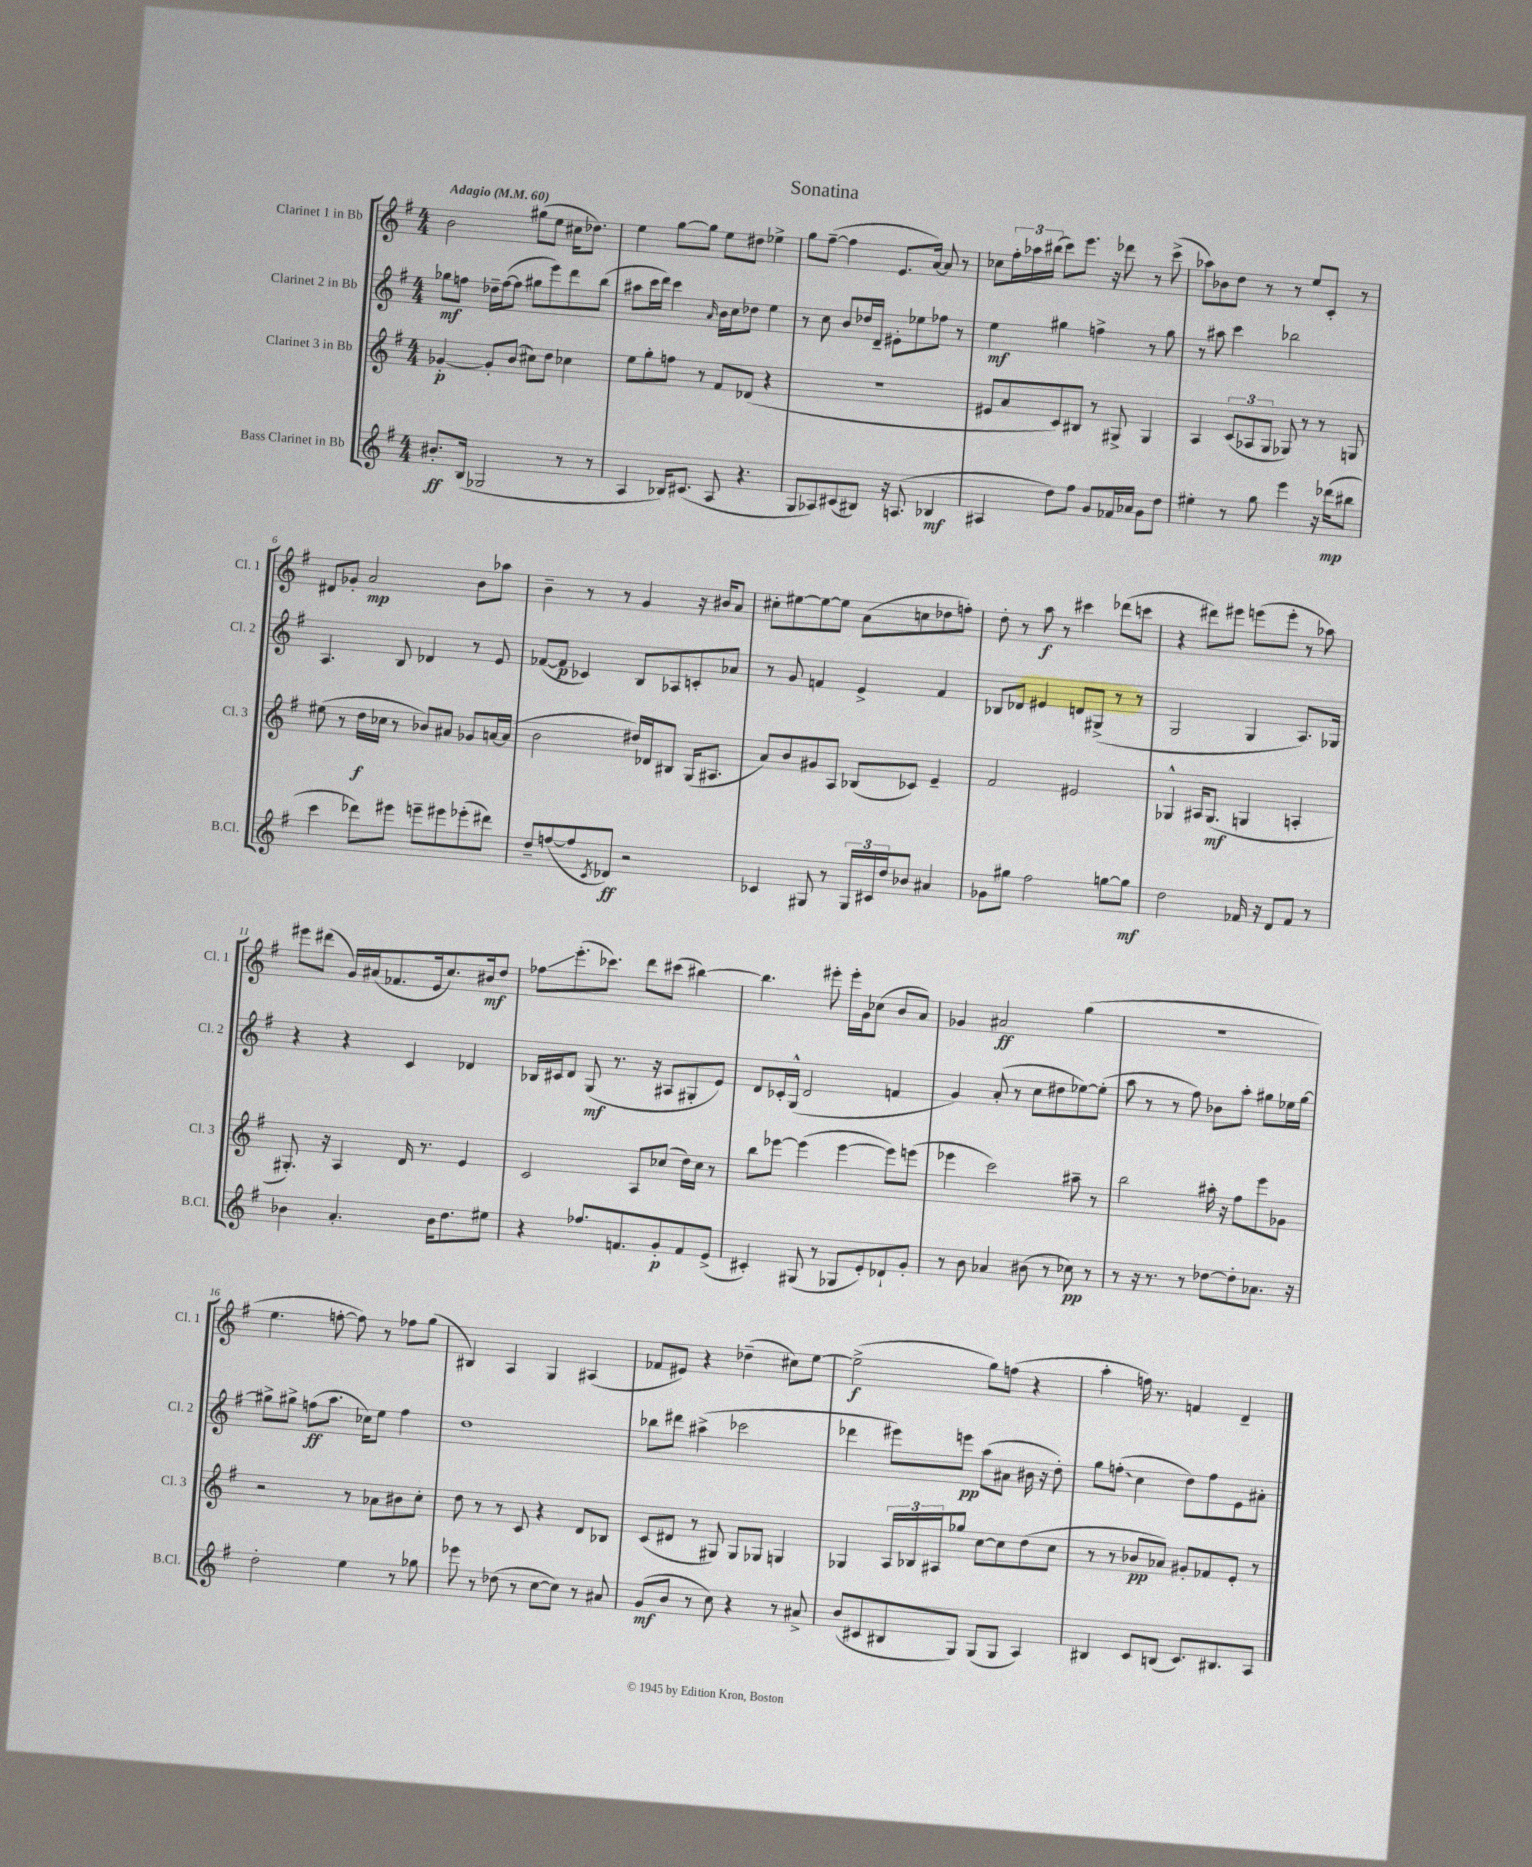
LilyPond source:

\header { title = "Sonatina" }
<<
\new StaffGroup <<
\new Staff = "s0" \with { instrumentName = "Clarinet 1 in Bb" shortInstrumentName = "Cl. 1" } {
    \clef treble \key g \major \numericTimeSignature \time 4/4 \tempo "Adagio" 4 = 60
    b'2 gis''8( e''8 cis''16 des''8.) |
    e''4 g''8~ g''8 e''8 dis''8 ees''4-> |
    g''8 fis''8~--( fis''4 e'8. a'16~) a'8 r8 |
    ces''8 \tuplet 3/2 { fis''16-. aes''16 bis''16( } c'''8) e'''8. r16 des'''8 r8 c'''8->( |
    aes''8) bes'8 d''8 r8 r8 e''8 c'8-. r8 |
    dis'8 ges'8-. a'2\mp b'8 aes''8 |
    b'4-- r8 r8 g'4 r16 bis'16 a'8 |
    cis''8-. eis''8~ eis''8~ eis''8 a'8( c''8 des''8 f''8-.) |
    d''8-. r8 a''8\f r8 cis'''4 des'''8( c'''8 |
    r4 dis'''8) eis'''8 e'''8( e'''8-. r8 aes''8) |
    eis'''8 dis'''8( g'16) ais'16( fes'8. e'16 c''8.) bis'16\mf d''8 |
    fes''8\glissando e'''8.-.( ces'''8.) d'''8 cis'''8( bis''4~) |
    bis''4. eis'''8-. eis'''16-. g'16 ces''8( b'8 a'8) |
    ges'4 ais'2\ff g''4( |
    R1 |
    e''4. f''8~-. f''8) r8 fes''8 g''8( |
    bis4) a4 g4 ais4( |
    fes'8 eis'8) r4 des''4--( cis''8) e''8~ |
    e''2->\f( g''8) f''8( r4 |
    a''4-. f''16) r8. f'4 d'4-- \bar "|." |
}
\new Staff = "s1" \with { instrumentName = "Clarinet 2 in Bb" shortInstrumentName = "Cl. 2" } {
    \clef treble \key g \major \numericTimeSignature \time 4/4
    ges''8\mf f''8 des''16-- f''16~( f''8 gis''8 e'''8) d'''8 b''8( |
    ais''8 c'''16 d'''16) c'''4 \grace { a'16 } b'16 c''16 des''8 e''4 |
    r8 c''8 b'8 des''16 d'16-- eis'8-. ees''8 fes''8 r8 |
    e''4\mf gis''4 f''4-> r8 gis''8 |
    r8 ais''8 c'''4 bes''2 |
    a4. b8 des'4 r8 e'8 |
    fes'8~( fes'8\p ces'4) b8 aes8 c'8-. aes'8 |
    r8 g'8 f'4 e'4-> f'4 |
    bes8 des'8 eis'4 d'8 gis8->( r8 r8 |
    g2 g4 a8.) ges16 |
    r4 r4 c'4 des'4 |
    bes16 cis'16 d'8 g8\mf( r8. r16 ais8 gis8-. e'8) |
    d'8 ces'16-. g16-^( d'2 f'4 |
    g'4) a'8-.( r8 c''8 dis''8 ees''8~) ees''8-.( |
    a''8 r8 r8 fis''8) bes'8 a''8-. gis''8 ees''16 gis''16~ |
    gis''8-> gis''8-> f''8\ff( a''8. ces''16) e''8 f''4 |
    d''1 |
    bes''8 dis'''8 ais''4->( ces'''2 |
    des'''4 eis'''8) e'''8\pp a''8( ais'8 bis'16 r16 d''8-.) |
    g''8 \once \override Glissando.style = #'zigzag f''8-.\glissando( c''4 d''8) f''8 e'8 ais'8-. \bar "|." |
}
\new Staff = "s2" \with { instrumentName = "Clarinet 3 in Bb" shortInstrumentName = "Cl. 3" } {
    \clef treble \key g \major \numericTimeSignature \time 4/4
    ges'4~-.\p ges'8-. b'8( cis''8) d''8 ces''4 |
    e''8 g''8-. f''8 r8 fis'8 des'8( r4 |
    R1 |
    eis'8 a'8 c'8) bis8 r8 gis8-> gis4 |
    a4 \tuplet 3/2 { c'8( aes8 g8 } ges8) r8 r8 g8 |
    eis''8( r8 d''16\f ces''16 r8 bes'8) ais'8 ges'8 a'16~ a'16( |
    b'2 dis''16) des'16 bis8 g16( ais8. |
    a'8) b'8 gis'8 a8 bes8( ces'8) e'4-- |
    fis'2 eis'2 |
    ges4-^ ais16 ges8.\mf( g4 a4-. |
    gis8.-.) r16 a4 d'16 r8. e'4 |
    c'2 a8 ces''8( d''16) ces''16 r8 |
    b''8 ees'''8~ ees'''4( ees'''4~ ees'''8) e'''8( |
    ees'''4 c'''2) ais''8-- r8 |
    b''2 ais''16-. r16 fis''8 e'''8 ges'8 |
    r2 r8 aes'8 bis'8 c''8-. |
    d''8 r8 r8 c'8 r4 d'8 bes8 |
    c'8( dis'8 r8 gis8) gis8 ges8 g4 |
    ges4 \tuplet 3/2 { a16 bes16 ais16 } ges''8 c''8~ c''8 d''8( c''8 |
    r8 r8 bes'8\pp aes'8) gis'8-. fes'8 e'8-. r8 \bar "|." |
}
\new Staff = "s3" \with { instrumentName = "Bass Clarinet in Bb" shortInstrumentName = "B.Cl." } {
    \clef treble \key g \major \numericTimeSignature \time 4/4
    bis'8.-.\ff b16( ges2 r8 r8 |
    a4 bes16) cis'8.( a8 r4. |
    g8 aes8) cis'8( bis8) r16 a8.( bes4\mf |
    ais4 d''8) fis''8 g'8 fes'16 aes'16 g'8 d''8 |
    eis''4-. r8 g''8 e'''4 r16 des'''16\mp( bis''8 |
    c'''4 des'''8) eis'''8 e'''8-- eis'''8 ees'''8-.( dis'''8) |
    d''8-- f''8~( f''8 \acciaccatura { c'8 } des'8\ff) r2 |
    ces'4 gis8 r8 \tuplet 3/2 { gis16 cis'16 d''16 } bes'8 ais'4 |
    ges'8 gis''8 fis''2 g''8~ g''8\mf |
    d''2 fes'16 r16 d'8 fes'8 r8 |
    bes'4 a'4.-. bes'16 d''8. eis''8 |
    r4 fes''8. f'8. g'8-.\p f'8 e'8->( |
    cis'4-.) gis8( r8 ges8 e'8-.) des'8-! g'8-. |
    r8 b'8 aes'4 bis'8( r8 ces''8\pp) r8 |
    r8 r16 r8. r8 des''8~ des''8-. aes'8. r16 |
    d''2-. e''4 r8 ges''8 |
    ees'''8 r8 des''8( r8 c''8~ c''8) r8 ais'8 |
    g'8\mf( b'8 r8 c''8) r4 r8 ais'8-> |
    b'8( cis'8 bis8 g8) g8( g8 a4) |
    bis4 c'8 b8( c'8.) bis8. a8 \bar "|." |
}
>>
>>
